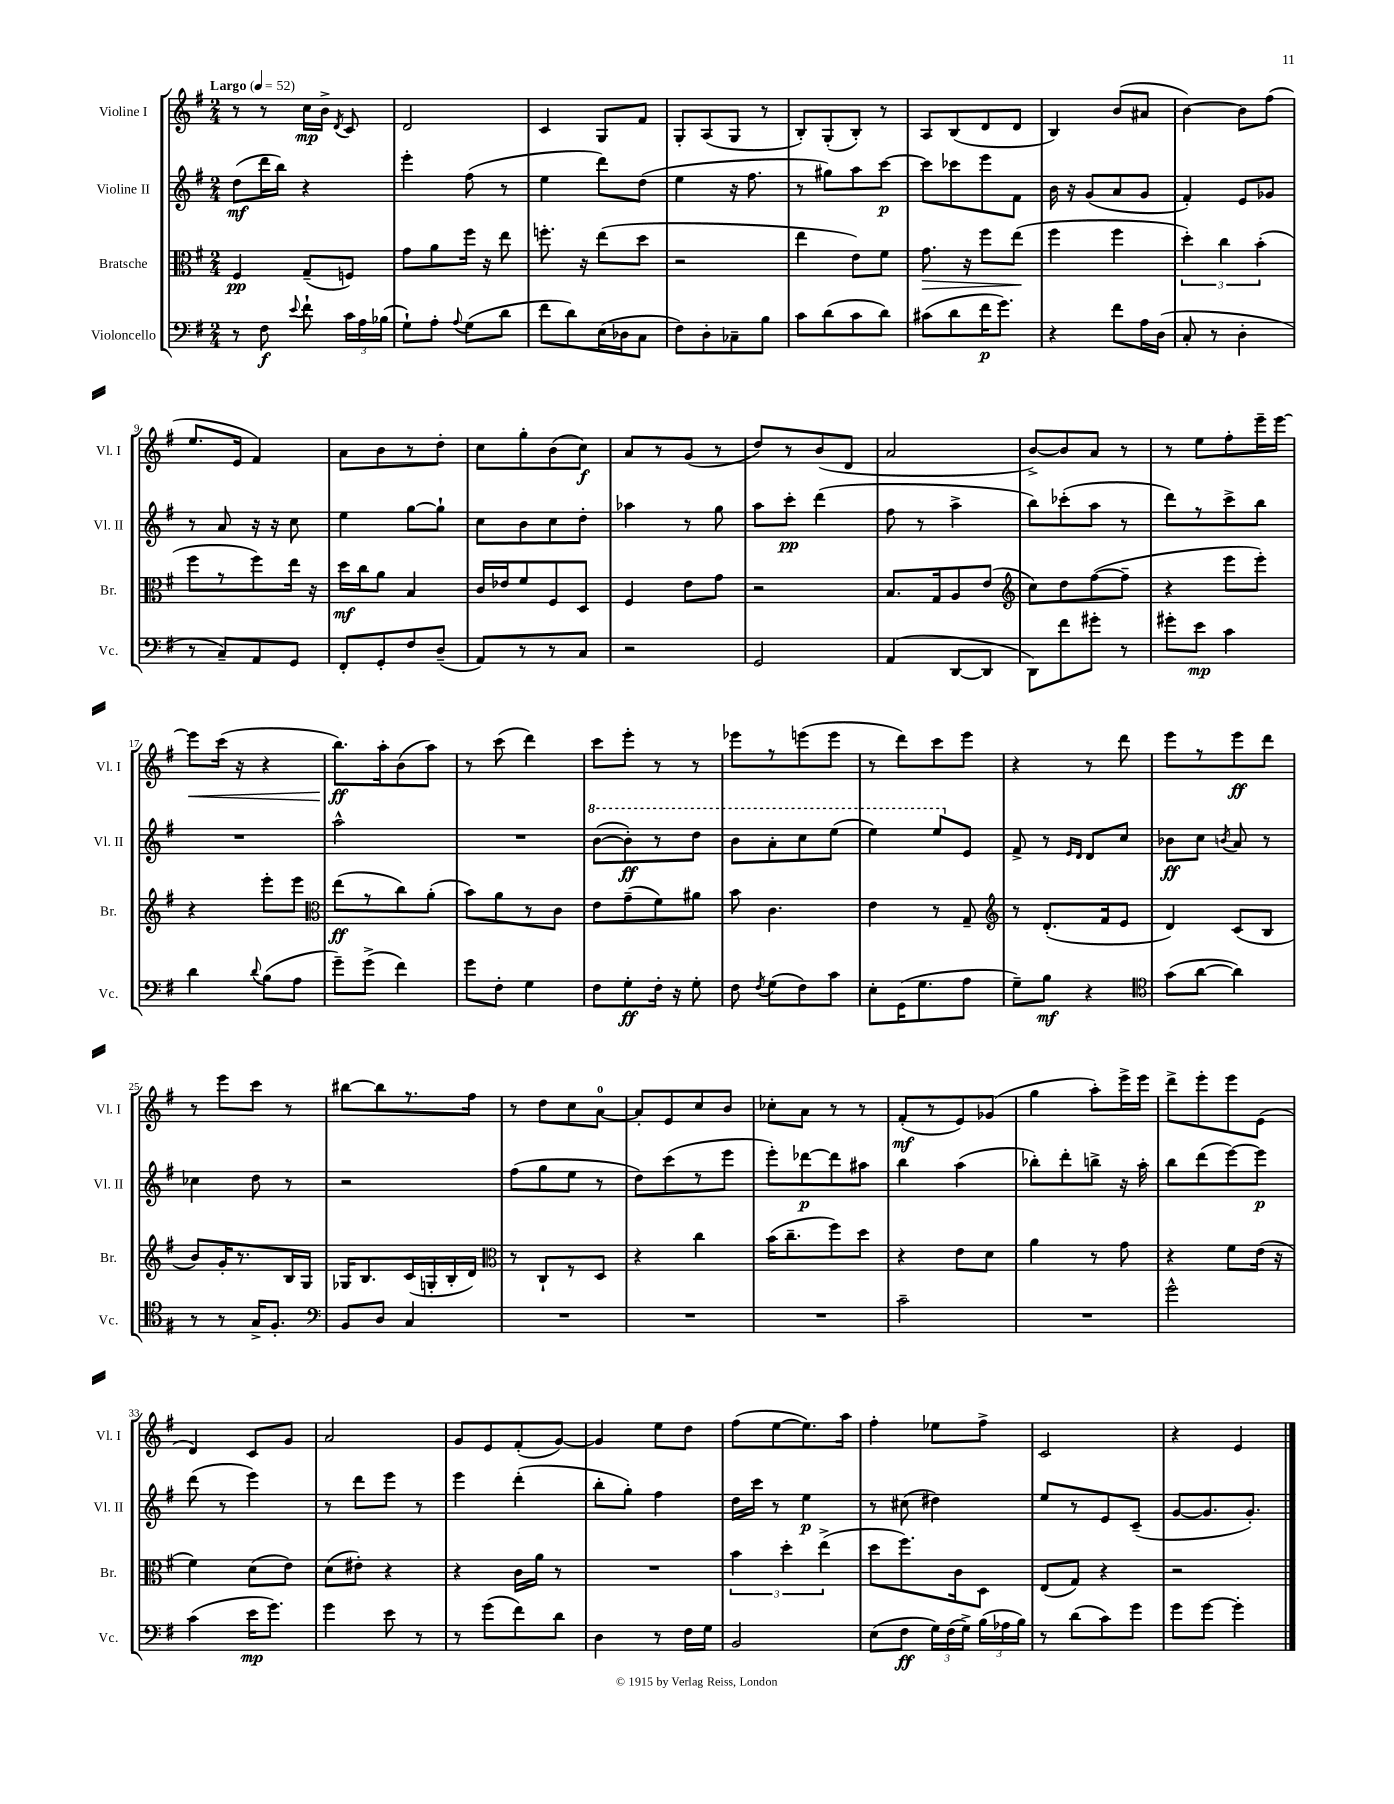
<<
\new StaffGroup <<
\new Staff = "s0" \with { instrumentName = "Violine I" shortInstrumentName = "Vl. I" } {
    \clef treble \key g \major \numericTimeSignature \time 2/4 \tempo "Largo" 4 = 52
    \autoBeamOff r8 r8 c''16[\mp b'16]-> \acciaccatura { d'8 } c'8 |
    d'2 |
    c'4 g8[ fis'8] |
    g8[-. a8( g8] r8 |
    b8[-.) g8-.( b8]-.) r8 |
    a8[ b8( d'8 d'8] |
    b4) b'8[( ais'8] |
    b'4~) b'8[ fis''8]( |
    e''8.[ e'16] fis'4) |
    a'8[ b'8 r8 d''8]-. |
    c''8[ g''8-. b'8( c''8]\f) |
    a'8[ r8 g'8]( r8 |
    d''8[) r8 b'8( d'8] |
    a'2 |
    b'8[~->) b'8 a'8] r8 |
    r8 e''8[ fis''8-. e'''16-- e'''16]~ |
    e'''8[\< c'''16]( r16 r4 |
    b''8.[\ff\!) a''16-. b'8( a''8]) |
    r8 c'''8( d'''4) |
    c'''8[ e'''8]-. r8 r8 |
    ees'''8[ r8 e'''8( e'''8] |
    r8 d'''8[) c'''8 e'''8] |
    r4 r8 d'''8 |
    e'''8[ r8 e'''8\ff d'''8] |
    r8 e'''8[ c'''8] r8 |
    bis''8[~ bis''8 r8. fis''16] |
    r8 d''8[ c''8 a'8]-0~ |
    a'8[-. e'8 c''8 b'8] |
    ces''8[-. a'8] r8 r8 |
    fis'8[-.\mf( r8 e'8) ges'8]( |
    g''4 a''8[-.) e'''16-> e'''16] |
    d'''8[-> e'''8-. e'''8 e'8]( |
    d'4) c'8[ g'8] |
    a'2 |
    g'8[ e'8 fis'8-.( g'8]~) |
    g'4 e''8[ d''8] |
    fis''8[( e''8~ e''8.) a''16] |
    fis''4-. ees''8[ fis''8]-> |
    c'2 |
    r4 e'4 \bar "|." |
}
\new Staff = "s1" \with { instrumentName = "Violine II" shortInstrumentName = "Vl. II" } {
    \clef treble \key g \major \numericTimeSignature \time 2/4
    \autoBeamOff d''8[\mf( d'''16 b''16]) r4 |
    e'''4-. fis''8( r8 |
    e''4 d'''8[) d''8]( |
    e''4 r16 fis''8. |
    r8 gis''8[) a''8 c'''8]~\p |
    c'''8[ ces'''8 e'''8 fis'8] |
    b'16 r16 g'8[( a'8 g'8] |
    fis'4-.) e'8[ ges'8] |
    r8 a'8 r16 r16 c''8 |
    e''4 g''8[~ g''8]-! |
    c''8[ b'8 c''8 d''8]-. |
    aes''4 r8 g''8 |
    a''8[ c'''8]-.\pp d'''4( |
    fis''8 r8 a''4-> |
    b''8[) ces'''8-.( a''8] r8 |
    d'''8[) r8 c'''8-> b''8] |
    R2 |
    a''2-^ |
    R2 |
    \ottava #1 b''8[~( b''8-.\ff) r8 d'''8] |
    b''8[ a''8-. c'''8 e'''8]( |
    e'''4) e'''8[ \ottava #0 e'8] |
    fis'8-> r8 \grace { e'16[ d'16] } d'8[ c''8] |
    bes'8[\ff c''8] \acciaccatura { b'8 } a'8 r8 |
    ces''4 d''8 r8 |
    r2 |
    fis''8[( g''8 e''8] r8 |
    d''8[) c'''8( r8 e'''8] |
    e'''8[-.) des'''8~\p des'''8 ais''8] |
    b''4 a''4( |
    bes''8[-.) d'''8-. b''8]-> r16 a''16-. |
    b''8[ d'''8( e'''8~) e'''8]\p |
    d'''8( r8 e'''4) |
    r8 d'''8[ e'''8] r8 |
    e'''4 d'''4-.( |
    b''8[-. g''8]-.) fis''4 |
    d''16[ c'''16] r8 e''4\p |
    r8 cis''8( dis''4) |
    e''8[ r8 e'8 c'8]--( |
    g'8[~ g'8. g'8.]-.) \bar "|." |
}
\new Staff = "s2" \with { instrumentName = "Bratsche" shortInstrumentName = "Br." } {
    \clef alto \key g \major \numericTimeSignature \time 2/4
    \autoBeamOff fis4\pp g8[--( f8]) |
    g'8[ a'8 fis''16] r16 e''8 |
    f''8.-. r16 e''8[( d''8] |
    r2 |
    e''4 e'8[) fis'8] |
    g'8.\> r16 fis''8[ e''8]\!( |
    fis''4 fis''4 |
    \tuplet 3/2 { d''4-.) c''4 b'4-.( } |
    fis''8[ r8 fis''8) e''16] r16 |
    d''16[\mf c''16 a'8] b4 |
    c'16[ ees'16 fis'8 fis8 d8] |
    fis4 e'8[ g'8] |
    r2 |
    b8.[ g16 a8 e'8]( |
    \clef treble c''8[) d''8 fis''8~( fis''8]-- |
    r4 e'''8[ e'''8]-.) |
    r4 e'''8[-. e'''8] |
    \clef alto e''8[\ff( r8 c''8) a'8]-.( |
    b'8[) a'8 r8 c'8] |
    e'8[ g'8--( fis'8) ais'8] |
    b'8 c'4. |
    e'4 r8 g8-- |
    \clef treble r8 d'8.[-.( fis'16 e'8] |
    d'4) c'8[( b8] |
    b'8[) g'16-. r8. b16 g16] |
    ges16[ b8. c'16( g16-. b16-. d'16]) |
    \clef alto r8 c8[-! r8 d8] |
    r4 c''4 |
    b'16[( c''8.-- fis''8) d''8] |
    r4 e'8[ d'8] |
    a'4 r8 g'8 |
    r4 fis'8[ e'16]( r16 |
    fis'4) d'8[( e'8]) |
    d'8[( eis'8]-.) r4 |
    r4 c'16[ a'16] r8 |
    R2 |
    \tuplet 3/2 { b'4 d''4-. e''4->( } |
    d''8[ fis''8.) c'16 d8] |
    e8[( g8]) r4 |
    r2 \bar "|." |
}
\new Staff = "s3" \with { instrumentName = "Violoncello" shortInstrumentName = "Vc." } {
    \clef bass \key g \major \numericTimeSignature \time 2/4
    \autoBeamOff r8 fis8\f \appoggiatura { e'8 } fis'8-! \tuplet 3/2 { c'16[ a16 bes16]( } |
    g8[-!) a8]-. \appoggiatura { a8 } g8[( d'8] |
    fis'8[ d'8) e16( des16 c8] |
    fis8[) d8-. ces8-- b8] |
    c'8[ d'8( c'8 d'8]) |
    cis'8[( d'8 fis'16\p g'8.]) |
    r4 fis'8[ a16 d16]( |
    c8-. r8 d4-. |
    r8 c8[--) a,8 g,8] |
    fis,8[-. g,8-. fis8 d8]--( |
    a,8[) r8 r8 c8] |
    r2 |
    g,2 |
    a,4( d,8[~ d,8] |
    d,8[) fis'8 gis'8]-. r8 |
    gis'8[-. e'8]\mp c'4 |
    d'4 \appoggiatura { d'8 } b8[( a8] |
    g'8[--) g'8]->( fis'4) |
    g'8[ fis8]-. g4 |
    fis8[ g8-.\ff fis16]-. r16 g8-. |
    fis8 \acciaccatura { fis8 } g8[( fis8) c'8] |
    e8[-. g,16( g8. a8] |
    g8[--) b8]\mf r4 |
    \clef tenor g'8[( a'8]~ a'4) |
    r8 r8 g16[-> fis8.]-. |
    \clef bass b,8[ d8] c4 |
    R2 |
    R2 |
    R2 |
    c'2-- |
    R2 |
    g'2-^ |
    c'4( e'16[\mp g'8.]) |
    g'4 e'8 r8 |
    r8 g'8[( fis'8) d'8] |
    d4 r8 fis16[ g16] |
    b,2 |
    e8[( fis8]\ff \tuplet 3/2 { g16[) fis16( g16]->) } \tuplet 3/2 { b16[( aes16 b16]) } |
    r8 d'8[( c'8) g'8] |
    g'8[ g'8]~ g'4-. \bar "|." |
}
>>
>>
